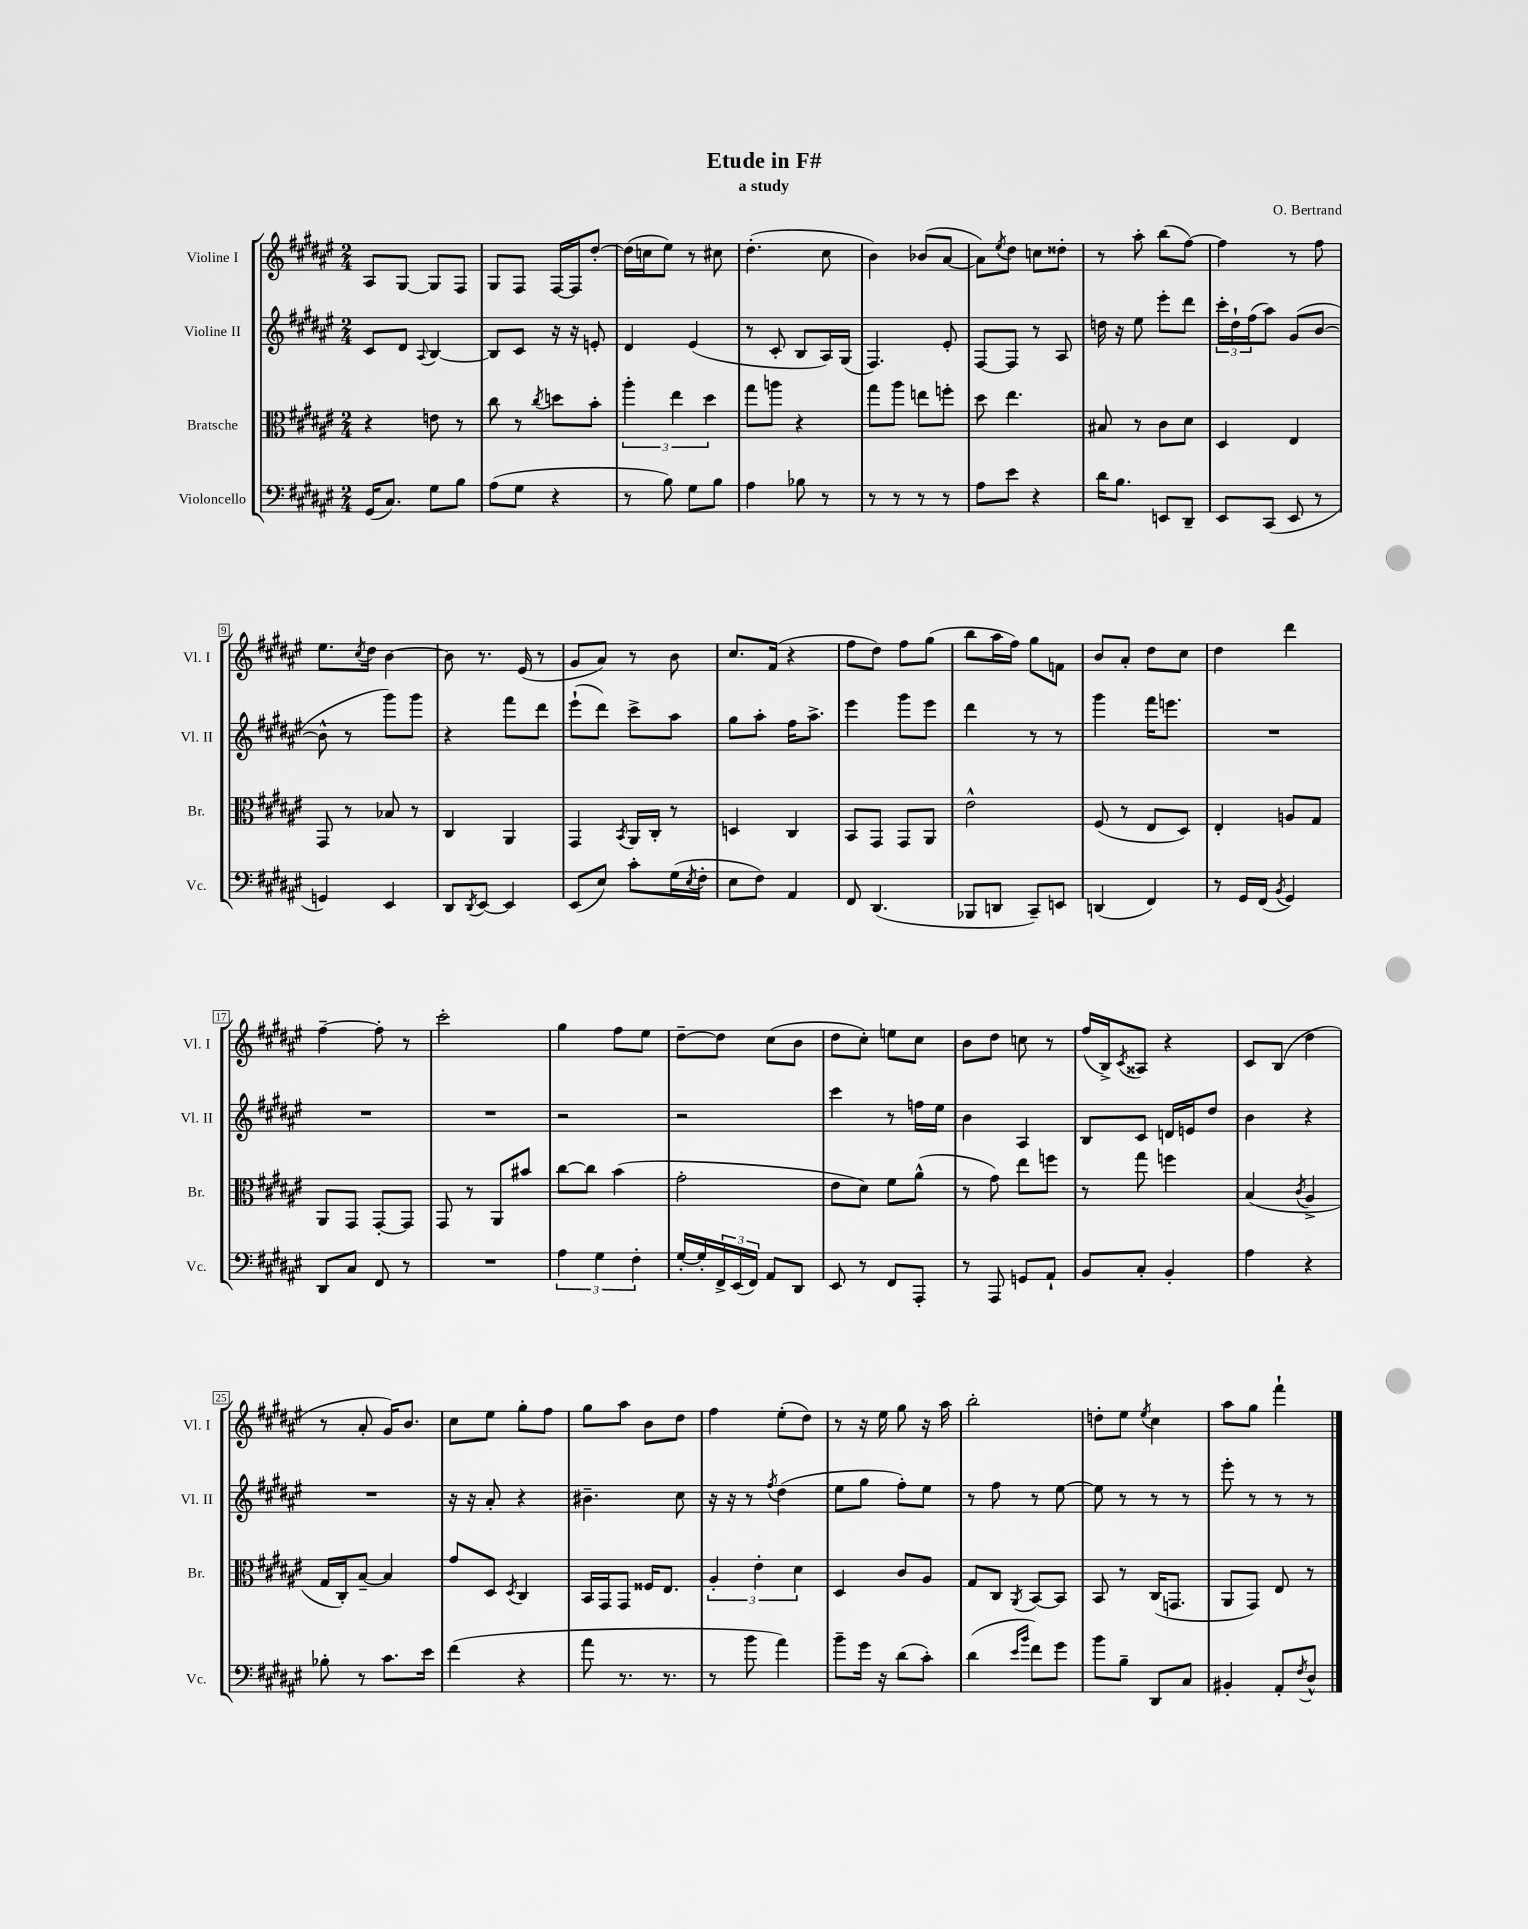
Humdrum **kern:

**kern	**kern	**kern	**kern
*staff4	*staff3	*staff2	*staff1
*clefF4	*clefC3	*clefG2	*clefG2
*k[f#c#g#d#a#e#]	*k[f#c#g#d#a#e#]	*k[f#c#g#d#a#e#]	*k[f#c#g#d#a#e#]
*M2/4	*M2/4	*M2/4	*M2/4
(16GG#	4r	8c#	8A#
8.C#)	.	.	.
.	.	8d#	[8G#
.	.	8qqA#	.
8G#	8e	[4B	8G#]
8B	8r	.	8F#
=	=	=	=
(8A#	8cc#	8B]	8G#
8G#	8r	8c#	8F#
.	8qcc#	.	.
4r	8dd	16r	[16F#
.	.	16r	16F#]
.	8b'	8e'	[8dd#'
=	=	=	=
8r	6aa#'	4d#	(16dd#]
.	.	.	16cc
8B)	.	.	8ee#)
.	6ee#	.	.
8G#	.	(4e#	8r
.	6dd#	.	.
8B	.	.	8cc#
=	=	=	=
4A#	8gg#	8r	(4.dd#'
.	8aa	8c#'	.
8B-	4r	8B	.
8r	.	16A#)	8cc#
.	.	(16G#	.
=	=	=	=
8r	8gg#	4.F#)	4b)
8r	8aa#	.	.
8r	8ee	.	(8b-
8r	8ff'	8e#'	[8a#
=	=	=	=
8A#	8dd#	[8F#	8a#])
.	.	.	8qee#
8e#	4.ee#	8F#]	8dd#
4r	.	8r	8cc
.	.	8A#	8dd##'
=	=	=	=
16d#	8B#	16dd	8r
8.B	.	16r	.
.	8r	8ee#	8aa#'
8EE	8c#	8eee#'	(8bb
8DD#~	8d#	8ddd#	[8ff#)
=	=	=	=
8EE#	4D#	24ccc#'	4ff#]
.	.	24dd#`	.
.	.	(24ff#	.
(8CC#	.	8aa#)	.
8EE#	4E#	(8g#	8r
8r	.	[8b	8ff#
=	=	=	=
4GG)	8GG#	8b^^]	8.ee#
.	8r	8r	.
.	.	.	8qcc#
.	.	.	16dd#
4EE#	8B-	8ggg#)	[4b
.	8r	8ggg#	.
=	=	=	=
8DD#	4C#	4r	8b]
8qDD#	.	.	.
[8EE#	.	.	8.r
4EE#]	4AA#	8fff#	.
.	.	.	(16e#
.	.	8ddd#	8r
=	=	=	=
(8EE#	4GG#	(8eee#`	8g#
8E#)	.	8ddd#)	8a#)
.	8qBB	.	.
8c#'	16AA#	8ccc#^	8r
.	16C#'	.	.
(16G#	8r	8aa#	8b
8qE#	.	.	.
16F#'	.	.	.
=	=	=	=
8E#	4D	8gg#	8.cc#
8F#)	.	8aa#'	.
.	.	.	(16f#
4AA#	4C#	16ff#	4r
.	.	8.aa#^	.
=	=	=	=
8FF#	8BB	4eee#	8ff#
(4.DD#	8GG#	.	8dd#)
.	8GG#	8ggg#	8ff#
.	8AA#	8eee#	(8gg#
=	=	=	=
8BBB-	2e#^^	4ddd#	8bb
8DD	.	.	16aa#
.	.	.	16ff#)
8CC#~)	.	8r	8gg#
8EE	.	8r	8f
=	=	=	=
(4DD	(8F#	4ggg#	8b
.	8r	.	8a#'
4FF#)	8E#	16fff#	8dd#
.	.	8.eee	.
.	8D#)	.	8cc#
=	=	=	=
8r	4E#'	2r	4dd#
16GG#	.	.	.
(16FF#	.	.	.
8qBB	.	.	.
4GG#)	8A	.	4ddd#
.	8G#	.	.
=	=	=	=
8DD#	8AA#	2r	[4ff#~
8C#	8GG#	.	.
8FF#	[8GG#'	.	8ff#']
8r	8GG#]	.	8r
=	=	=	=
2r	8GG#	2r	2ccc#'
.	8r	.	.
.	8AA#	.	.
.	8b#	.	.
=	=	=	=
6A#	[8cc#	2r	4gg#
.	8cc#]	.	.
6G#	.	.	.
.	(4b	.	8ff#
6F#'	.	.	.
.	.	.	8ee#
=	=	=	=
[16G#'	2g#'	2r	[8dd#~
16G#']	.	.	.
24FF#^	.	.	8dd#]
(24EE#	.	.	.
24FF#)	.	.	.
8AA#	.	.	(8cc#
8DD#	.	.	8b
=	=	=	=
8EE#	8e#	4ccc#	8dd#
8r	8d#)	.	8cc#')
8FF#	8f#	8r	8ee
8AAA#'	(8a#^^	16ff	8cc#
.	.	16ee#	.
=	=	=	=
8r	8r	4b	8b
8AAA#	8g#)	.	8dd#
8GG	8ee#	4A#	8cc
8AA#`	8ff	.	8r
=	=	=	=
8BB	8r	8B	(16ff#
.	.	.	16B^)
.	.	.	8qc#
8C#'	8gg#	8c#	8A##
4BB'	4ff	16d	4r
.	.	16e	.
.	.	8dd#	.
=	=	=	=
4A#	(4B	4b	8c#
.	.	.	(8B
.	8qc#	.	.
4r	4A#^	4r	4dd#
=	=	=	=
8B-'	16G#	2r	8r
.	16C#')	.	.
8r	[8B~	.	8a#'
8.c#	4B]	.	16g#)
.	.	.	8.b
16e#	.	.	.
=	=	=	=
(4f#	8g#	16r	8cc#
.	.	16r	.
.	8D#	8a#'	8ee#
.	8qD#	.	.
4r	4C#	4r	8gg#'
.	.	.	8ff#
=	=	=	=
8a#	16BB	4.b#~	8gg#
.	16GG#	.	.
8.r	8GG#	.	8aa#
.	16F##	.	8b
8.r	8.E#	.	.
.	.	8cc#	8dd#
=	=	=	=
8r	6A#'	16r	4ff#
.	.	16r	.
8b	.	8r	.
.	6e#'	.	.
.	.	8qff#	.
4a#)	.	(4dd#	(8ee#'
.	6d#	.	.
.	.	.	8dd#)
=	=	=	=
8b~	4D#	8ee#	8r
16g#	.	8gg#	16r
16r	.	.	16ee#
(8d#	8c#	8ff#')	8gg#
8c#')	8A#	8ee#	16r
.	.	.	16aa#
=	=	=	=
(4d#	8G#	8r	2bb'
.	8C#	8ff#	.
16qqe#	.	.	.
16qqb	8qAA#	.	.
8f#)	[8BB	8r	.
8g#	8BB]	[8ee#	.
=	=	=	=
8b	8BB	8ee#]	8dd'
8B~	8r	8r	8ee#
.	.	.	8qee#
8DD#	(16C#	8r	4cc#
.	8.GG	.	.
8C#	.	8r	.
=	=	=	=
4BB#'	8AA#	8eee#'	8aa#
.	8GG#)	8r	8gg#
8AA#'	8E#	8r	4fff#`
8qF#	.	.	.
8D#^^	8r	8r	.
==	==	==	==
*-	*-	*-	*-
